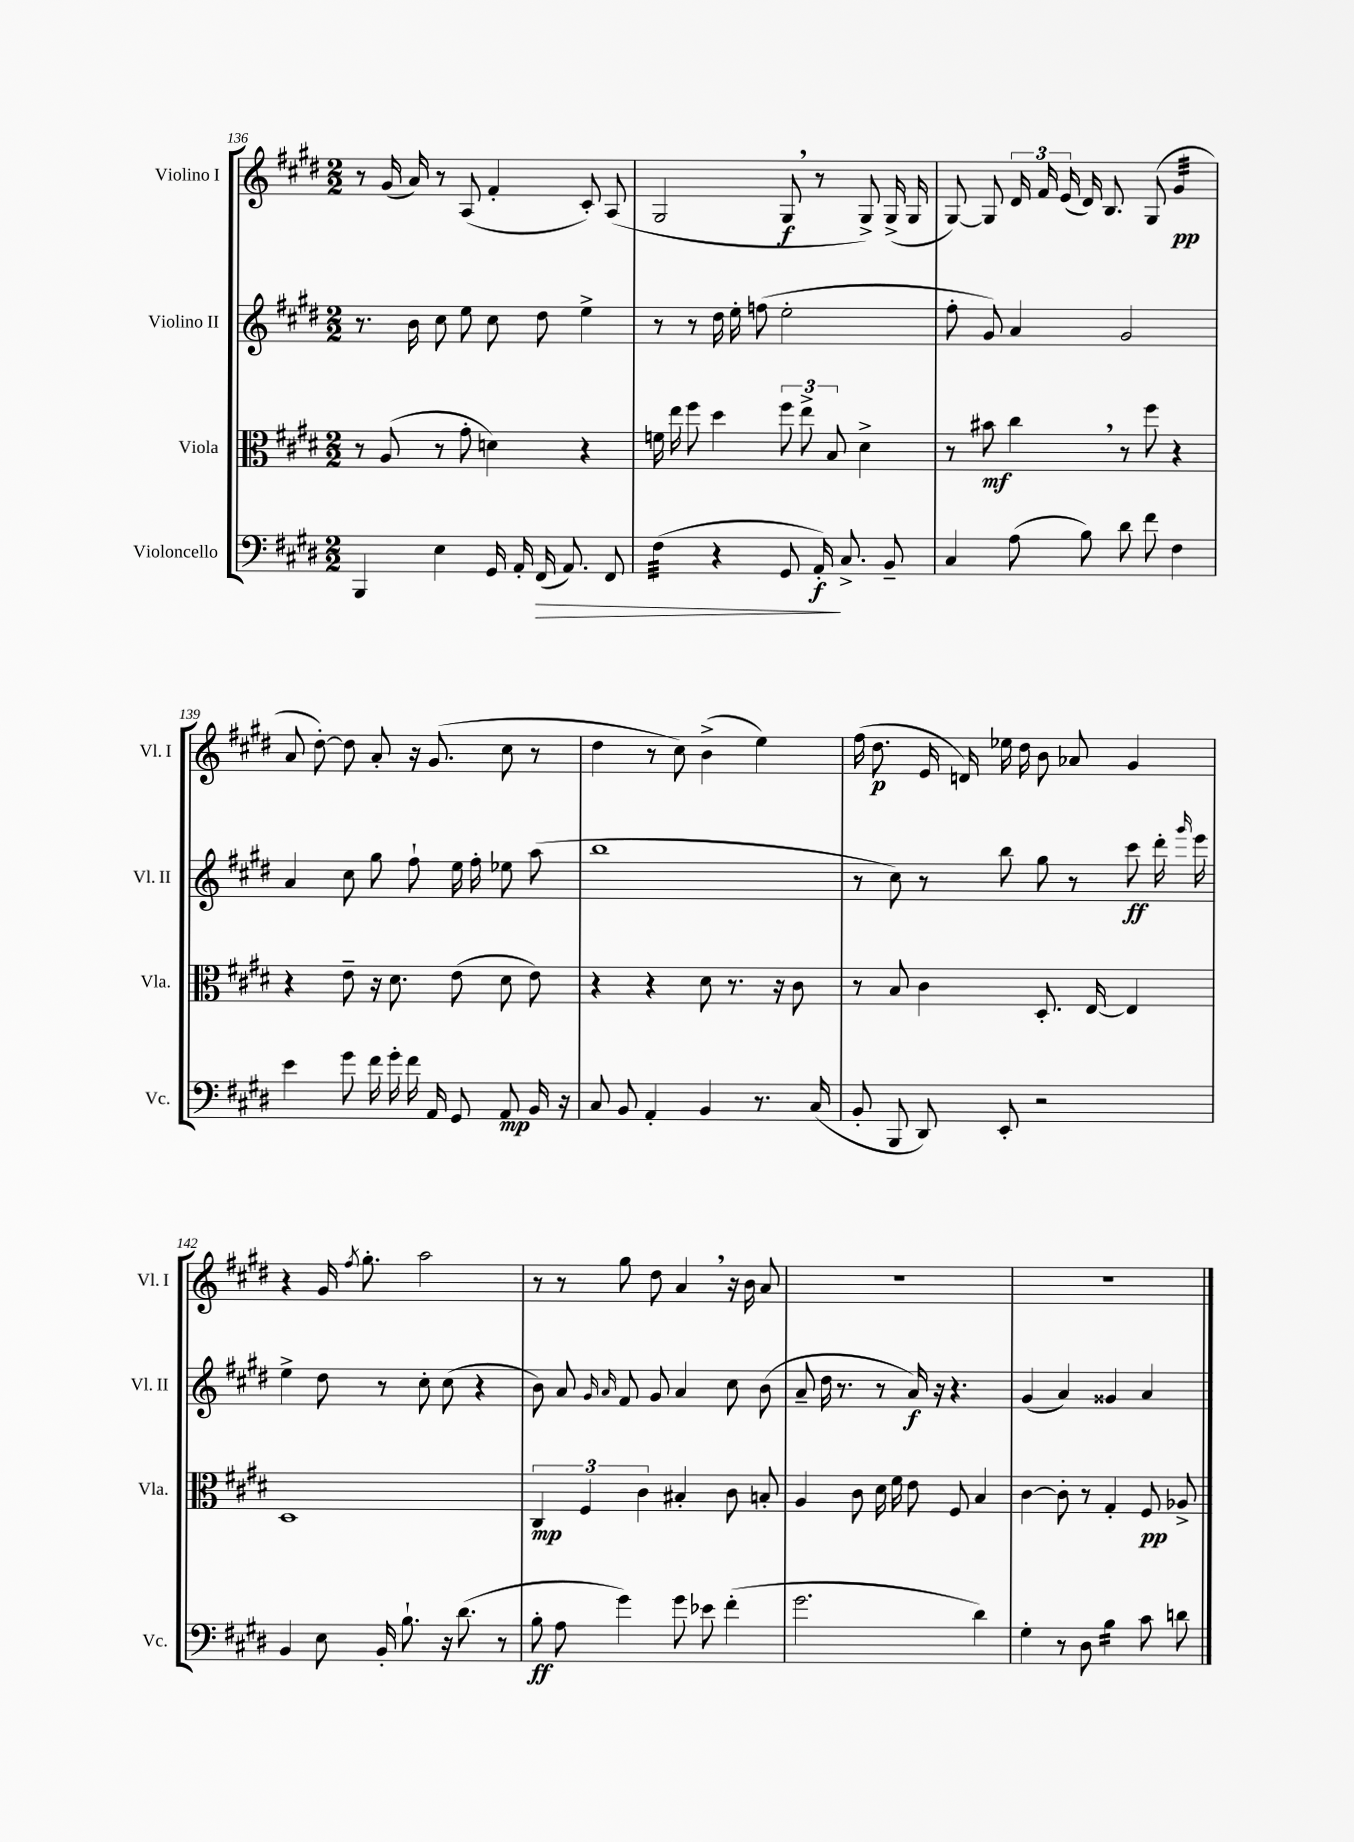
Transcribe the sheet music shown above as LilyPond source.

<<
\new StaffGroup <<
\new Staff = "s0" \with { instrumentName = "Violino I" shortInstrumentName = "Vl. I" } {
    \clef treble \key e \major \numericTimeSignature \time 2/2
    \autoBeamOff r8 gis'16( a'16) r8 a8( fis'4-. cis'8-.) a8( |
    gis2 gis8\f \breathe r8 gis8->) gis16->( gis16 |
    gis8~) gis8 \tuplet 3/2 { dis'16 fis'16 e'16( } dis'16) b8. gis8( gis'4:32\pp |
    a'8 dis''8~-.) dis''8 a'8-. r16 gis'8.( cis''8 r8 |
    dis''4 r8 cis''8) b'4->( e''4) |
    fis''16( dis''8.\p e'16 d'16) ees''16 dis''16 b'8 aes'8 gis'4 |
    r4 gis'16 \acciaccatura { fis''8 } gis''8.-. a''2 |
    r8 r8 gis''8 dis''8 a'4 \breathe r16 b'16 a'8 |
    r1 |
    r1 \bar "|." |
}
\new Staff = "s1" \with { instrumentName = "Violino II" shortInstrumentName = "Vl. II" } {
    \clef treble \key e \major \numericTimeSignature \time 2/2
    \autoBeamOff r8. b'16 cis''8 e''8 cis''8 dis''8 e''4-> |
    r8 r8 dis''16 e''16-. f''8( e''2-. |
    fis''8-. gis'8) a'4 gis'2 |
    a'4 cis''8 gis''8 fis''8-! e''16 fis''16-. ees''8 a''8( |
    b''1 |
    r8 cis''8) r8 b''8 gis''8 r8 cis'''8\ff dis'''16-. \grace { gis'''16 } e'''16 |
    e''4-> dis''8 r8 cis''8-. cis''8( r4 |
    b'8) a'8 \grace { gis'16 a'16 } fis'8 gis'8 a'4 cis''8 b'8( |
    a'8-- dis''16 r8. r8 a'16\f) r16 r4. |
    gis'4( a'4) gisis'4 a'4 \bar "|." |
}
\new Staff = "s2" \with { instrumentName = "Viola" shortInstrumentName = "Vla." } {
    \clef alto \key e \major \numericTimeSignature \time 2/2
    \autoBeamOff r8 a8( r8 gis'8-. d'4) r4 |
    f'16 e''16 fis''8 dis''4 \tuplet 3/2 { fis''8 e''8-> b8 } dis'4-> |
    r8 bis'8\mf cis''4 \breathe r8 fis''8 r4 |
    r4 e'8-- r16 dis'8. e'8( dis'8 e'8) |
    r4 r4 dis'8 r8. r16 cis'8 |
    r8 b8 cis'4 dis8.-. e16~ e4 |
    dis1 |
    \tuplet 3/2 { cis4\mp fis4 cis'4 } bis4-. cis'8 b8-. |
    a4 cis'8 dis'16 fis'16 e'8 fis8 b4 |
    cis'4~ cis'8-. r8 gis4-. fis8\pp aes8-> \bar "|." |
}
\new Staff = "s3" \with { instrumentName = "Violoncello" shortInstrumentName = "Vc." } {
    \clef bass \key e \major \numericTimeSignature \time 2/2
    \autoBeamOff b,,4 e4 gis,16 a,16-. fis,16\>( a,8.) fis,8 |
    fis4:32( r4 gis,8 a,16-.\f\!) cis8.-> b,8-- |
    cis4 a8( b8) dis'8 fis'8 fis4 |
    e'4 gis'8 fis'16 gis'16-. fis'16 a,16 gis,8 a,8\mp b,16 r16 |
    cis8 b,8 a,4-. b,4 r8. cis16( |
    b,8-. b,,8 dis,8) e,8-. r2 |
    b,4 e8 b,16-. b8.-! r16 dis'8.( r8 |
    b8-.\ff a8 gis'4) gis'8 ees'8 fis'4-.( |
    gis'2. dis'4) |
    gis4-. r8 dis8 b4:16 cis'8 d'8 \bar "|." |
}
>>
>>
\layout { \context { \Score currentBarNumber = #136 } }
